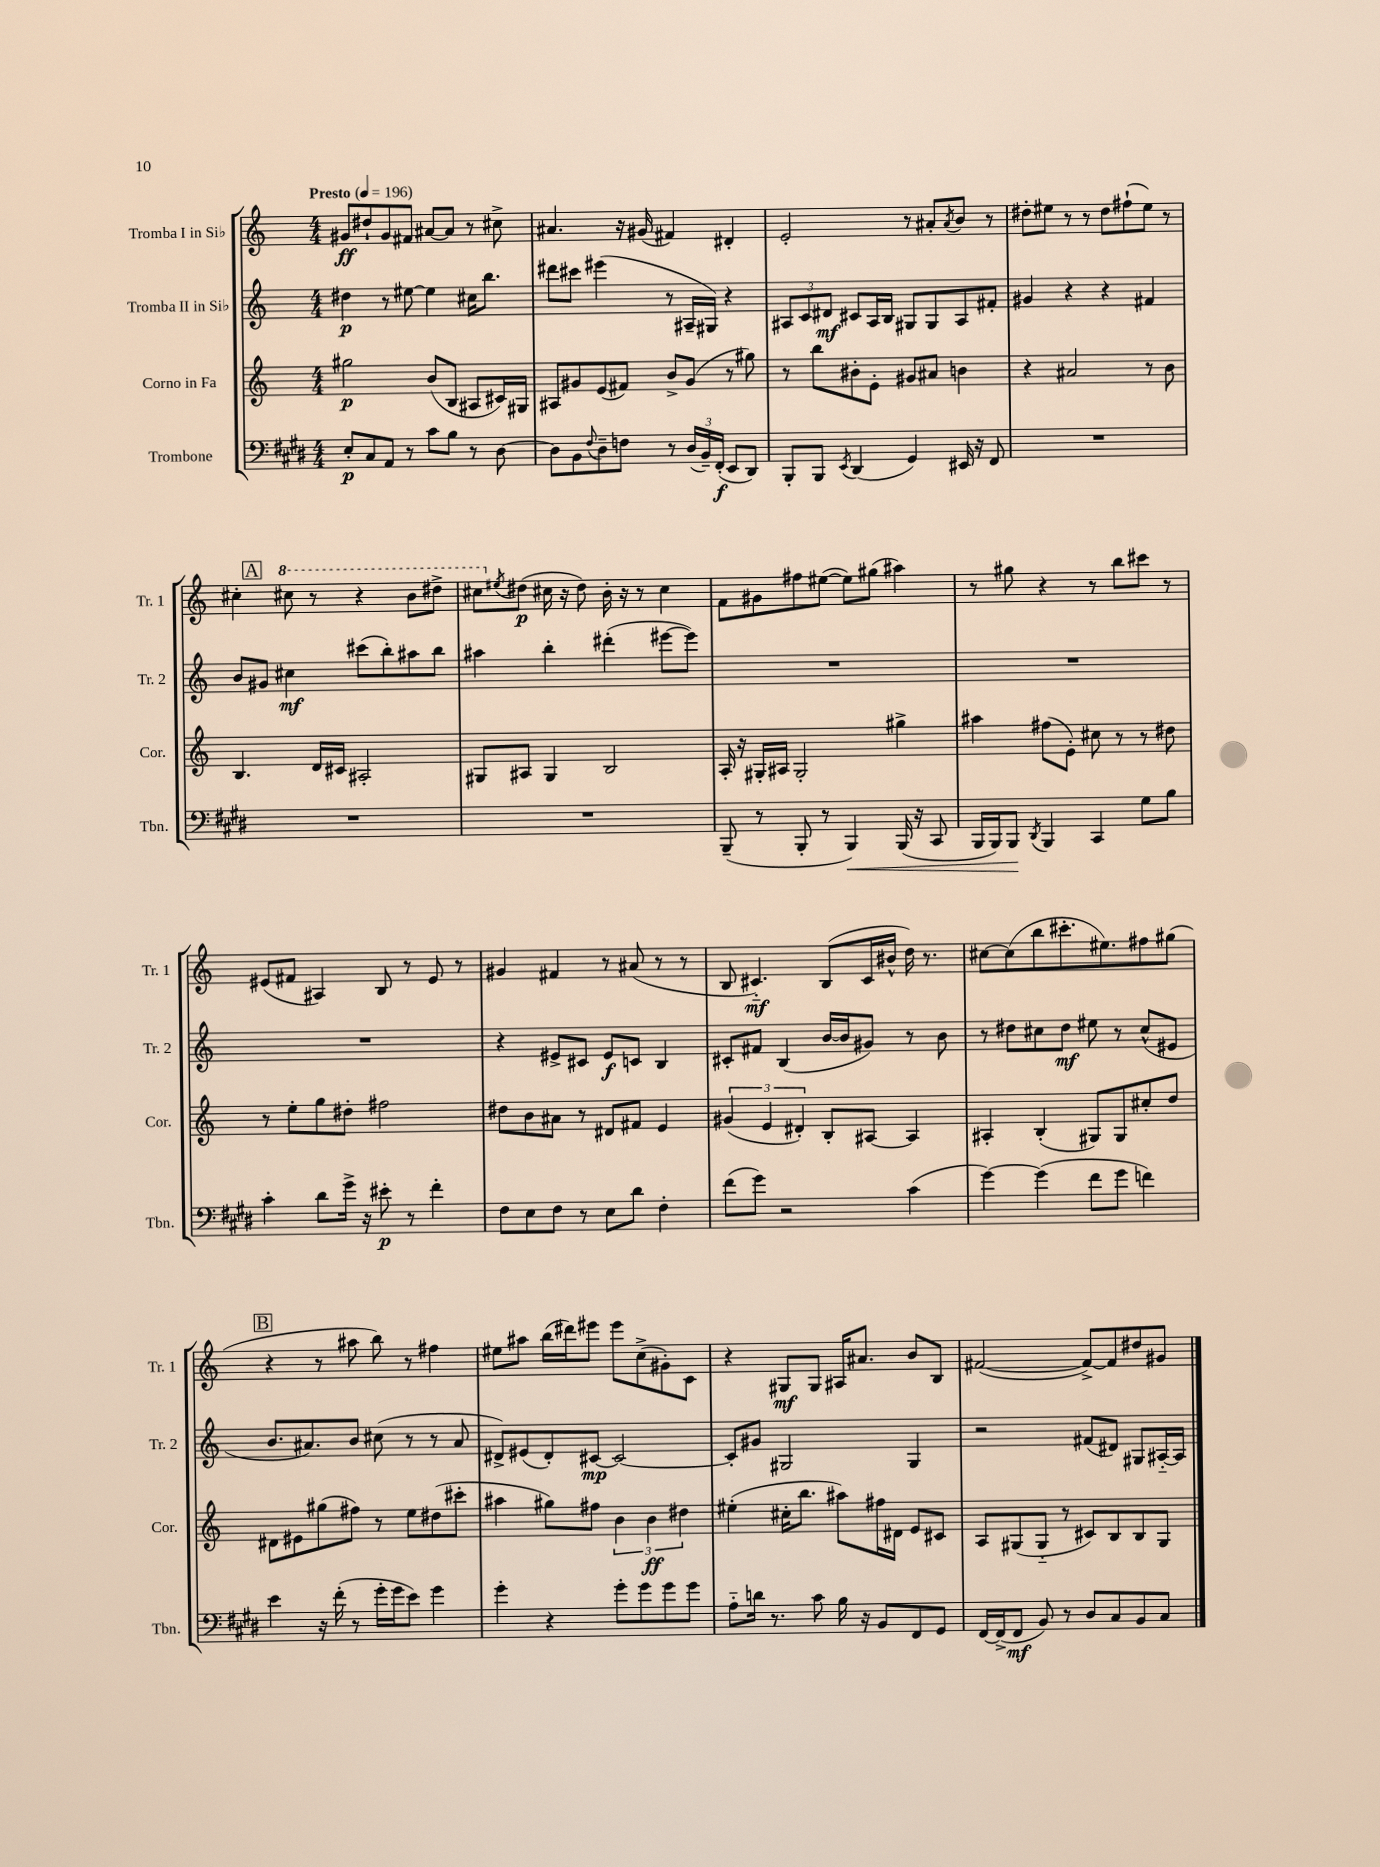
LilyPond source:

<<
\new StaffGroup <<
\new Staff = "s0" \with { instrumentName = "Tromba I in Sib" shortInstrumentName = "Tr. 1" } {
    \clef treble \key c \major \numericTimeSignature \time 4/4 \tempo "Presto" 4 = 196
    gis'8\ff dis''8-! gis'8 fis'8 ais'8~ ais'8 r8 cis''8-> |
    ais'4. r16 gis'16( fis'4) dis'4-. |
    e'2-. r8 ais'8-. \acciaccatura { ais'8 } b'8 r8 |
    dis''8-. eis''8 r8 r8 dis''8 fis''8-!( eis''8) r8 |
    \mark \markup { \box "A" } cis''4-. \ottava #1 cis'''8 r8 r4 b''8 dis'''8-> |
    cis'''8 \ottava #0 \acciaccatura { eis''8 } dis''8\p( cis''16 r16 dis''8) b'16-. r16 r8 cis''4 |
    f'8 gis'8 fis''8 eis''8~( eis''8) gis''8( ais''4) |
    r8 gis''8 r4 r8 b''8 cis'''8 r8 |
    eis'8( fis'8 ais4) b8 r8 eis'8 r8 |
    gis'4 fis'4 r8 ais'8( r8 r8 |
    b8 cis'4.-_\mf) b8( cis'16 bis'16-^ d''16) r8. |
    cis''8~ cis''8( b''8 cis'''8.-. eis''8.) fis''8 gis''8( |
    \mark \markup { \box "B" } r4 r8 ais''8 b''8) r8 fis''4 |
    eis''8 ais''8 b''16( dis'''16) eis'''8 eis'''8 c''8->( gis'8-.) c'8 |
    r4 gis8\mf gis8 ais16 ais'8. b'8 b8 |
    fis'2~( fis'8~->) fis'8 dis''8 gis'8 \bar "|." |
}
\new Staff = "s1" \with { instrumentName = "Tromba II in Sib" shortInstrumentName = "Tr. 2" } {
    \clef treble \key c \major \numericTimeSignature \time 4/4
    dis''4\p r8 eis''8~ eis''4 cis''16 b''8. |
    dis'''8 cis'''8 eis'''4( r8 ais16-- gis16) r4 |
    \tuplet 3/2 { ais8 c'8 dis'8\mf } cis'8 ais16 b16 gis8 gis8 ais8 fis'8-. |
    gis'4 r4 r4 fis'4 |
    \mark \markup { \box "A" } b'8 gis'8 cis''4\mf cis'''8( b''8-.) ais''8 b''8 |
    ais''4 b''4-. dis'''4-.( eis'''8~ eis'''8) |
    R1 |
    R1 |
    R1 |
    r4 eis'8-> cis'8 eis'8\f c'8 b4 |
    cis'8-. fis'8 b4( b'16~ b'16 gis'8) r8 b'8 |
    r8 dis''8 cis''8 dis''8\mf eis''8 r8 cis''8-^( eis'8 |
    \mark \markup { \box "B" } b'8. ais'8.) b'8 cis''8( r8 r8 ais'8 |
    dis'8->) eis'8( dis'8-.) cis'8~\mp cis'2~ |
    cis'8-. gis'8 gis2 gis4 |
    r2 fis'8( dis'8) gis8 ais16~-_ ais16 \bar "|." |
}
\new Staff = "s2" \with { instrumentName = "Corno in Fa" shortInstrumentName = "Cor." } {
    \clef treble \key c \major \numericTimeSignature \time 4/4
    gis''2\p b'8( b8 ais8 cis'16) gis16 |
    ais8 gis'8 e'8( fis'8) b'8-> gis'8( r8 gis''8) |
    r8 b''8 bis'8-. e'8-. gis'8 ais'8 b'4 |
    r4 ais'2 r8 b'8 |
    \mark \markup { \box "A" } b4. d'16 cis'16 ais2-. |
    gis8 ais8 gis4 b2 |
    a16-. r16 gis16-. ais16 gis2-. gis''4-> |
    ais''4 fis''8( e'8-.) cis''8 r8 r8 dis''8 |
    r8 e''8-. g''8 dis''8-. fis''2 |
    dis''8 b'8 ais'8 r8 dis'8 fis'8 e'4 |
    \tuplet 3/2 { gis'4( e'4 dis'4-.) } b8-. ais8~ ais4 |
    ais4-. b4-.( gis8) gis8 cis''8-. d''8 |
    \mark \markup { \box "B" } dis'8 eis'8 gis''8( fis''8) r8 e''8 dis''8( cis'''8-. |
    ais''4 gis''8) fis''8 \tuplet 3/2 { b'4 b'4\ff dis''4 } |
    eis''4-.( cis''16-. b''8. ais''8) fis''16 dis'16 e'8 cis'8 |
    a8 gis8( gis8-_ r8 cis'8) b8 b8 gis8 \bar "|." |
}
\new Staff = "s3" \with { instrumentName = "Trombone" shortInstrumentName = "Tbn." } {
    \clef bass \key e \major \numericTimeSignature \time 4/4
    e8-.\p cis8 a,8 r8 cis'8 b8 r8 dis8~ |
    dis8 b,8 \appoggiatura { fis8 } dis8-- f8 r8 \tuplet 3/2 { dis16( b,16--) fis,16-.\f( } e,8 dis,8) |
    b,,8-. b,,8 \acciaccatura { e,8 } dis,4( gis,4) eis,16 r16 fis,8 |
    R1 |
    \mark \markup { \box "A" } R1 |
    R1 |
    b,,8--( r8 b,,8-. r8 b,,4\<) b,,16( r16 cis,8 |
    b,,16 b,,16) b,,8\! \acciaccatura { dis,8 } b,,4 cis,4 gis8 b8 |
    cis'4-. dis'8 gis'16-> r16 eis'8-.\p r8 fis'4-. |
    fis8 e8 fis8 r8 e8 dis'8 fis4-. |
    fis'8( gis'8) r2 cis'4( |
    gis'4~) gis'4( fis'8 gis'8 f'4) |
    \mark \markup { \box "B" } e'4 r16 fis'16-.( r8 gis'16-. gis'16 e'8) gis'4 |
    gis'4-. r4 gis'8-. gis'8 gis'8 gis'8 |
    a8-_ d'16 r8. cis'8 b16 r16 b,8 fis,8 gis,8 |
    fis,16~ fis,16->( fis,8\mf b,8) r8 dis8 cis8 b,8 cis8 \bar "|." |
}
>>
>>
\layout { \context { \Score \remove "Bar_number_engraver" } }
